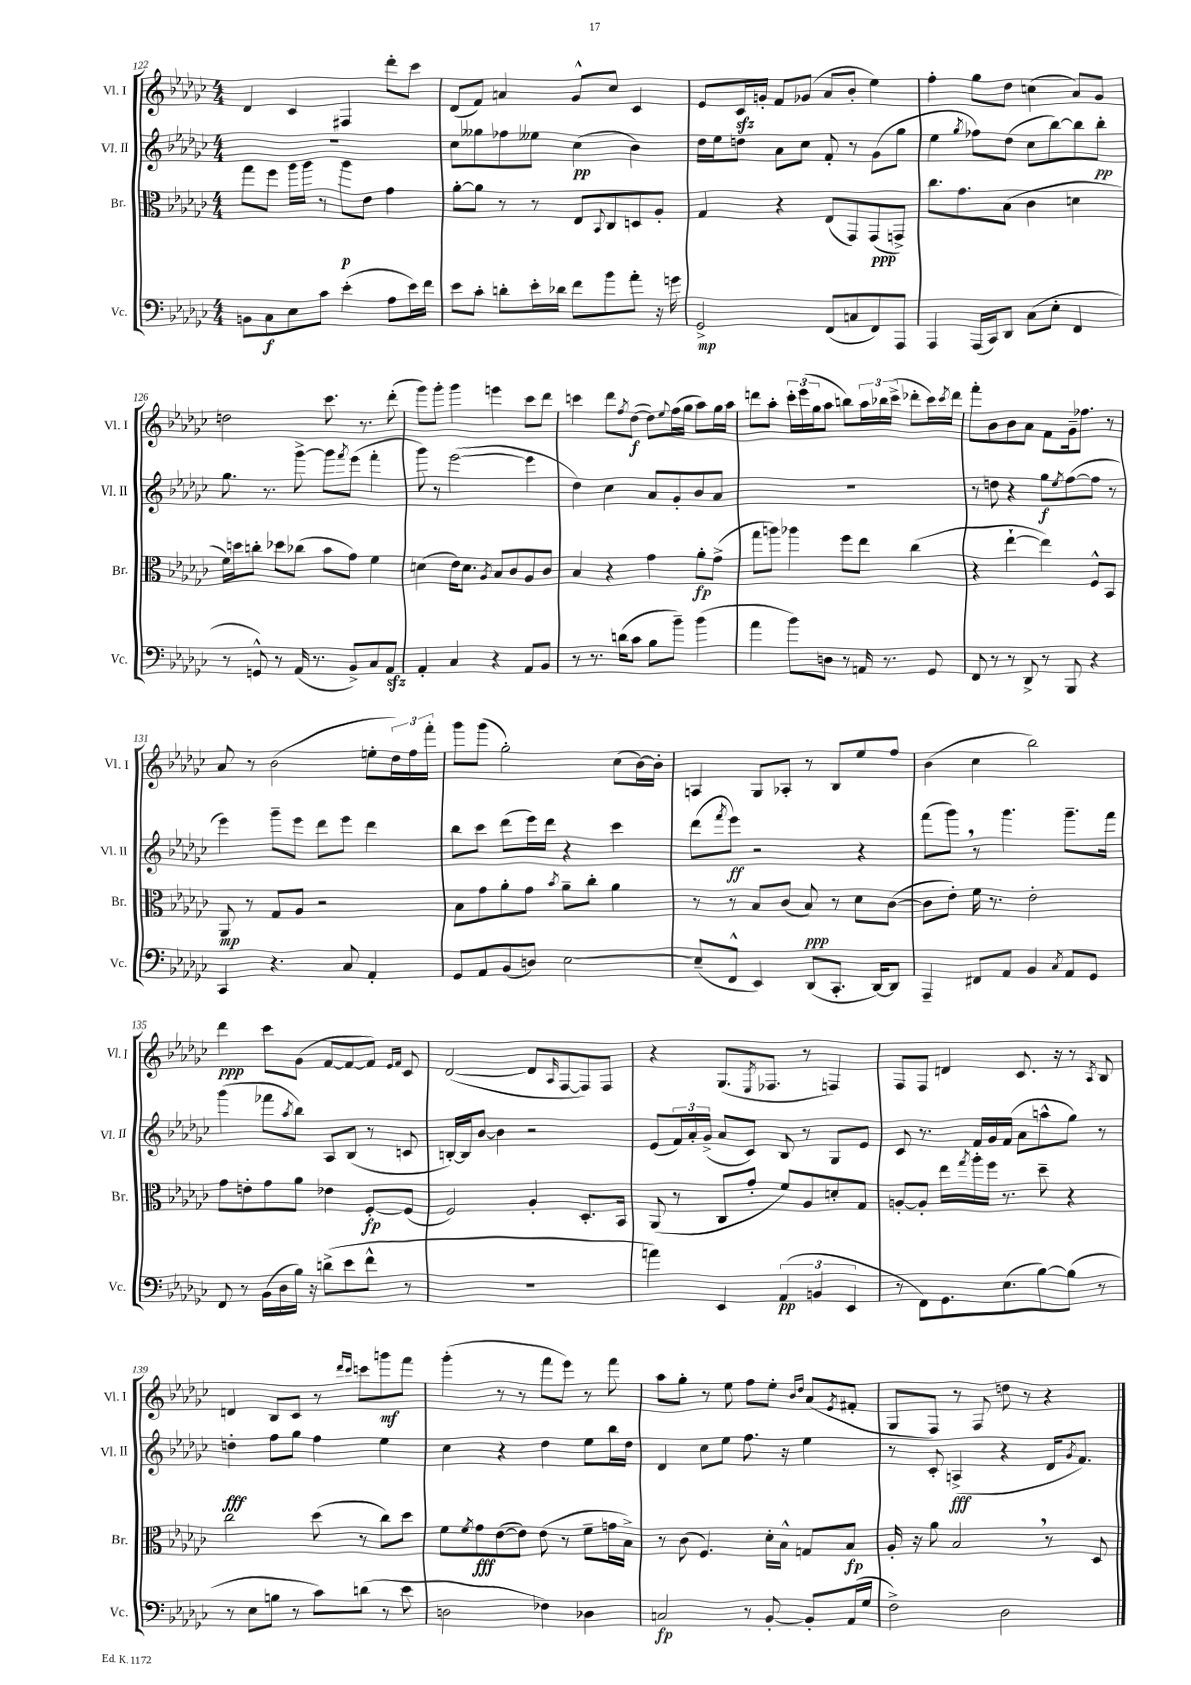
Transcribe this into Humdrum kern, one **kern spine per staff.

**kern	**kern	**kern	**kern
*staff4	*staff3	*staff2	*staff1
*clefF4	*clefC3	*clefG2	*clefG2
*k[b-e-a-d-g-c-]	*k[b-e-a-d-g-c-]	*k[b-e-a-d-g-c-]	*k[b-e-a-d-g-c-]
*M4/4	*M4/4	*M4/4	*M4/4
8BB	8gg-	1r	4d-
8C-	8ff	.	.
8E-	16aa-	.	4c-
.	16aa-	.	.
8c-	8r	.	.
(4e-'	8aa-	.	4F#
.	8e-	.	.
8A-	4g-	.	8ddd-'
16e-)	.	.	8ccc-
16f	.	.	.
=	=	=	=
8e-	[8a-'	8cc-	(8d-
8c-'	8a-]	8gg--	8f)
8d'	8r	8ff-	4a
16e-'	8r	8ee--	.
16d-	.	.	.
8f	8E-	(4cc-	8g-^^
.	8qqBB-	.	.
8b-	8C-	.	8cc-
8a-'	8D	4b-)	4c-
16r	8A-'	.	.
16g	.	.	.
=	=	=	=
2GG-^	4G-	16dd-	8e-
.	.	16ee-	.
.	.	8dd	16c-
.	.	.	16g'
.	4r	8a-	8f
.	.	8cc-	(8g-
(8FF	(8E-	8f'	8a-
8C	8GG-)	8r	8b-'
8FF)	(8GG-	(8g-	4ee-)
8AAA-	8GG^)	8gg-	.
=	=	=	=
4AAA-	8.cc-	4ee-	4ff'
.	8.g-	.	.
.	.	8qgg-	.
(16AAA-	.	8ff-)	8gg-
16CC-)	.	.	.
8DD-	(8B-	(8dd-	8dd-
(8C-	4c-	8cc-	(4cc
8E-'	.	[8bb-)	.
4FF	4d	8bb-]	8a-)
.	.	8bb-'	8g-
=	=	=	=
8r	16f)	8.gg-	2dd
.	16dd	.	.
8GG^^)	8cc'	.	.
.	.	8.r	.
8r	8dd-	.	.
(16AA-	(8cc-	[8ggg-^	.
8.r	.	.	.
.	8b-	8ggg-]	8.ccc-
.	.	8qfff	.
8BB-^)	8g-)	(8eee-	.
.	.	.	8.r
8C-	4f	4fff'	.
8AA-	.	.	(8ddd-'
=	=	=	=
4AA-'	(4d	8ggg-)	8ggg-)
.	.	8r	8ggg-'
4C-	16e-)	([2eee-	4ggg-
.	8.d	.	.
.	8qA-	.	.
4r	8B-	.	4eee
.	8c-	.	.
8AA-	8A-	4eee-]	8ccc-
8BB-	8c-	.	8ddd-
=	=	=	=
8r	4B-	4dd-)	4ccc
8.r	.	.	.
.	4r	4cc-	8ddd-
(16d	.	.	.
.	.	.	8qff
8c-	.	.	([8dd-
8B-	4g-	8a-	8dd-])
.	.	.	8qqee-
8b-~)	.	8g-'	(16ff
.	.	.	16gg-
(4b-	8a-'	8b-	8aa-)
.	(8g-^	8a-	16gg-
.	.	.	16aa-
=	=	=	=
4a-	8gg-	1r	8ddd
.	8aa)	.	8aa-'
8b-)	4aa-	.	24ccc-'
.	.	.	(24eee-
.	.	.	24gg-
8D	.	.	8aa-
8r	8ff	.	8bb)
16AA	8ee-	.	24aa-
.	.	.	24bb-
8.r	.	.	.
.	.	.	(24ccc-^
.	(4cc-	.	8ddd-'
8GG-	.	.	16ccc-)
.	.	.	8qccc-
.	.	.	16ddd-
=	=	=	=
8FF	4r	8r	8fff'
8r	.	8dd	8b-
8r	[4ee-`	4r	8b-
8DD-^	.	.	8a-
8r	4ee-])	8gg-	8f
.	.	8qee-	.
8BBB-	.	([8ff	16g-~
.	.	.	8.ff-
4r	8F^^	8ff]	.
.	8BB-	8r	8r
=	=	=	=
4CC-	8AA-	4eee-)	8a-
.	8r	.	8r
4.r	8G-	8ggg-~	(2b-
.	8A-	8eee-	.
.	2r	8ddd-	.
8C-	.	8eee-	.
4AA-'	.	4ddd-	8ee'
.	.	.	24dd-)
.	.	.	24ff
.	.	.	24fff'
=	=	=	=
8GG-	8B-	8bb-	8ggg-
8AA-	8g-	8ccc-	(8ggg-
(8BB-	8a-'	(8ddd-	2gg-')
8D)	8g-	16eee-)	.
.	.	16ddd-	.
.	8qb-	.	.
[2E-	8a-~	4r	.
.	8cc-'	.	.
.	4a-	4ccc-	(8cc-
.	.	.	[16b-)
.	.	.	16b-']
=	=	=	=
(8E-~]	8r	(8ddd-	4A
.	.	8qfff	.
8FF^^	8r	8eee-)	.
4EE-)	8B-	2r	8G-
.	(8c-	.	8A-'
(8DD-	8B-)	.	8r
8.CC-'	8r	.	8B-
.	8d-	4r	8ee-
[16DD-)	.	.	.
8DD-]	([8c-	.	8ff
=	=	=	=
4AAA-~	8c-]	(8fff	(4b-
.	8e-')	8ggg-)	.
8FF#	16f	8r	4cc-
.	8.r	.	.
8AA-	.	4.ggg-	.
4BB-	2e-'	.	2bb-)
8qC-	.	.	.
8AA-	.	8.ggg-~	.
8GG-	.	.	.
.	.	16fff	.
=	=	=	=
8FF	8g-	(4ggg-	4ddd-
8r	8e'	.	.
(16BB-	8g-	8fff-	8ccc-
16D-	.	.	.
.	.	8qaa-	.
16B-)	8a-	8bb-)	(8g-
16r	.	.	.
(8d^	4e-	8A-	[8f
8e-	.	(8B-	8f_
8f^^	[8F'	8r	8f])
.	.	.	16qqe-
.	.	.	16qqf
8r	(8F]	8c	8c-
=	=	=	=
1r	2F)	[16B')	([2d-
.	.	16B]	.
.	.	[8b-	.
.	.	4b-]	.
.	4A-'	2r	8d-]
.	.	.	16qqA-
.	.	.	[8F
.	8.D-'	.	8F])
.	.	.	8F
.	16BB-	.	.
=	=	=	=
4a)	(8AA-	(8e-	4r
.	8r	24f)	.
.	.	24a-'	.
.	.	(24g-^	.
4EE-	8C-	8a-	(8.G-
.	8g-'	8c-)	.
.	.	.	8qE-
.	.	.	8.F-
(6AA-	8f)	8B-	.
.	8A-	8r	8r
6BB	.	.	.
.	8d'	8G-	4F)
6EE-	.	.	.
.	8G-	8e-	.
=	=	=	=
8r	[8A'	8c-	8F
8FF)	8A']	8.r	8F
8.GG-	16ee-	.	4d
.	8qgg-	.	.
.	16aa-'	16f	.
.	16ff	16g-	.
(8.E-	8.r	(16f	.
.	.	8a-	8.c-
[8B-)	8dd-~	8aa^^	.
.	.	.	16r
(8B-]	4r	8gg-)	8r
.	.	.	8qA-
8r	.	8r	8B-
=	=	=	=
8r	2cc-	4dd'	4d
8E-	.	.	.
8B	.	8ff	8B-
8r	.	8gg-	8c-
8c-)	(8dd-	4ff	8r
.	.	.	16qqddd-
.	.	.	16qqccc-
(8d	8r	.	8ccc
8r	8cc-)	4ee-	8ggg
8e-	8dd-	.	8fff
=	=	=	=
2D	8f	4cc-	(4ggg-'
.	8qf	.	.
.	8g-	.	.
.	([8e-	4r	8r
.	8e-])	.	8r
4F-)	(8e-	4dd-	8fff
.	8r	.	8eee-)
4D-	8f~	8ee-	8r
.	16g	16bb-	8fff
.	16B-^)	16dd-	.
=	=	=	=
2C	8r	4d-	8aa-
.	(8c-	.	8gg-'
.	4.F)	8cc-	8r
.	.	8ee-	8ee-
8r	.	8.ff	8ff
[8BB-'	16d-'	.	8ee-'
.	16B-^^	16r	.
.	.	.	16qqb-
.	.	.	16qqdd-
8BB-']	8G	4ee-	(8a-
.	.	.	8qe-
(16AA-	8B-	.	8f#'
16G-	.	.	.
=	=	=	=
2F^)	16A-'	8r	8G-
.	16r	.	.
.	8a-	8c-'	8F)
.	2B-	(4A^	8r
.	.	.	8F
2D-	.	4r	8dd
.	.	.	8r
.	8r	16d-	4r
.	.	8qg-	.
.	.	8.f)	.
.	8D-	.	.
==	==	==	==
*-	*-	*-	*-
